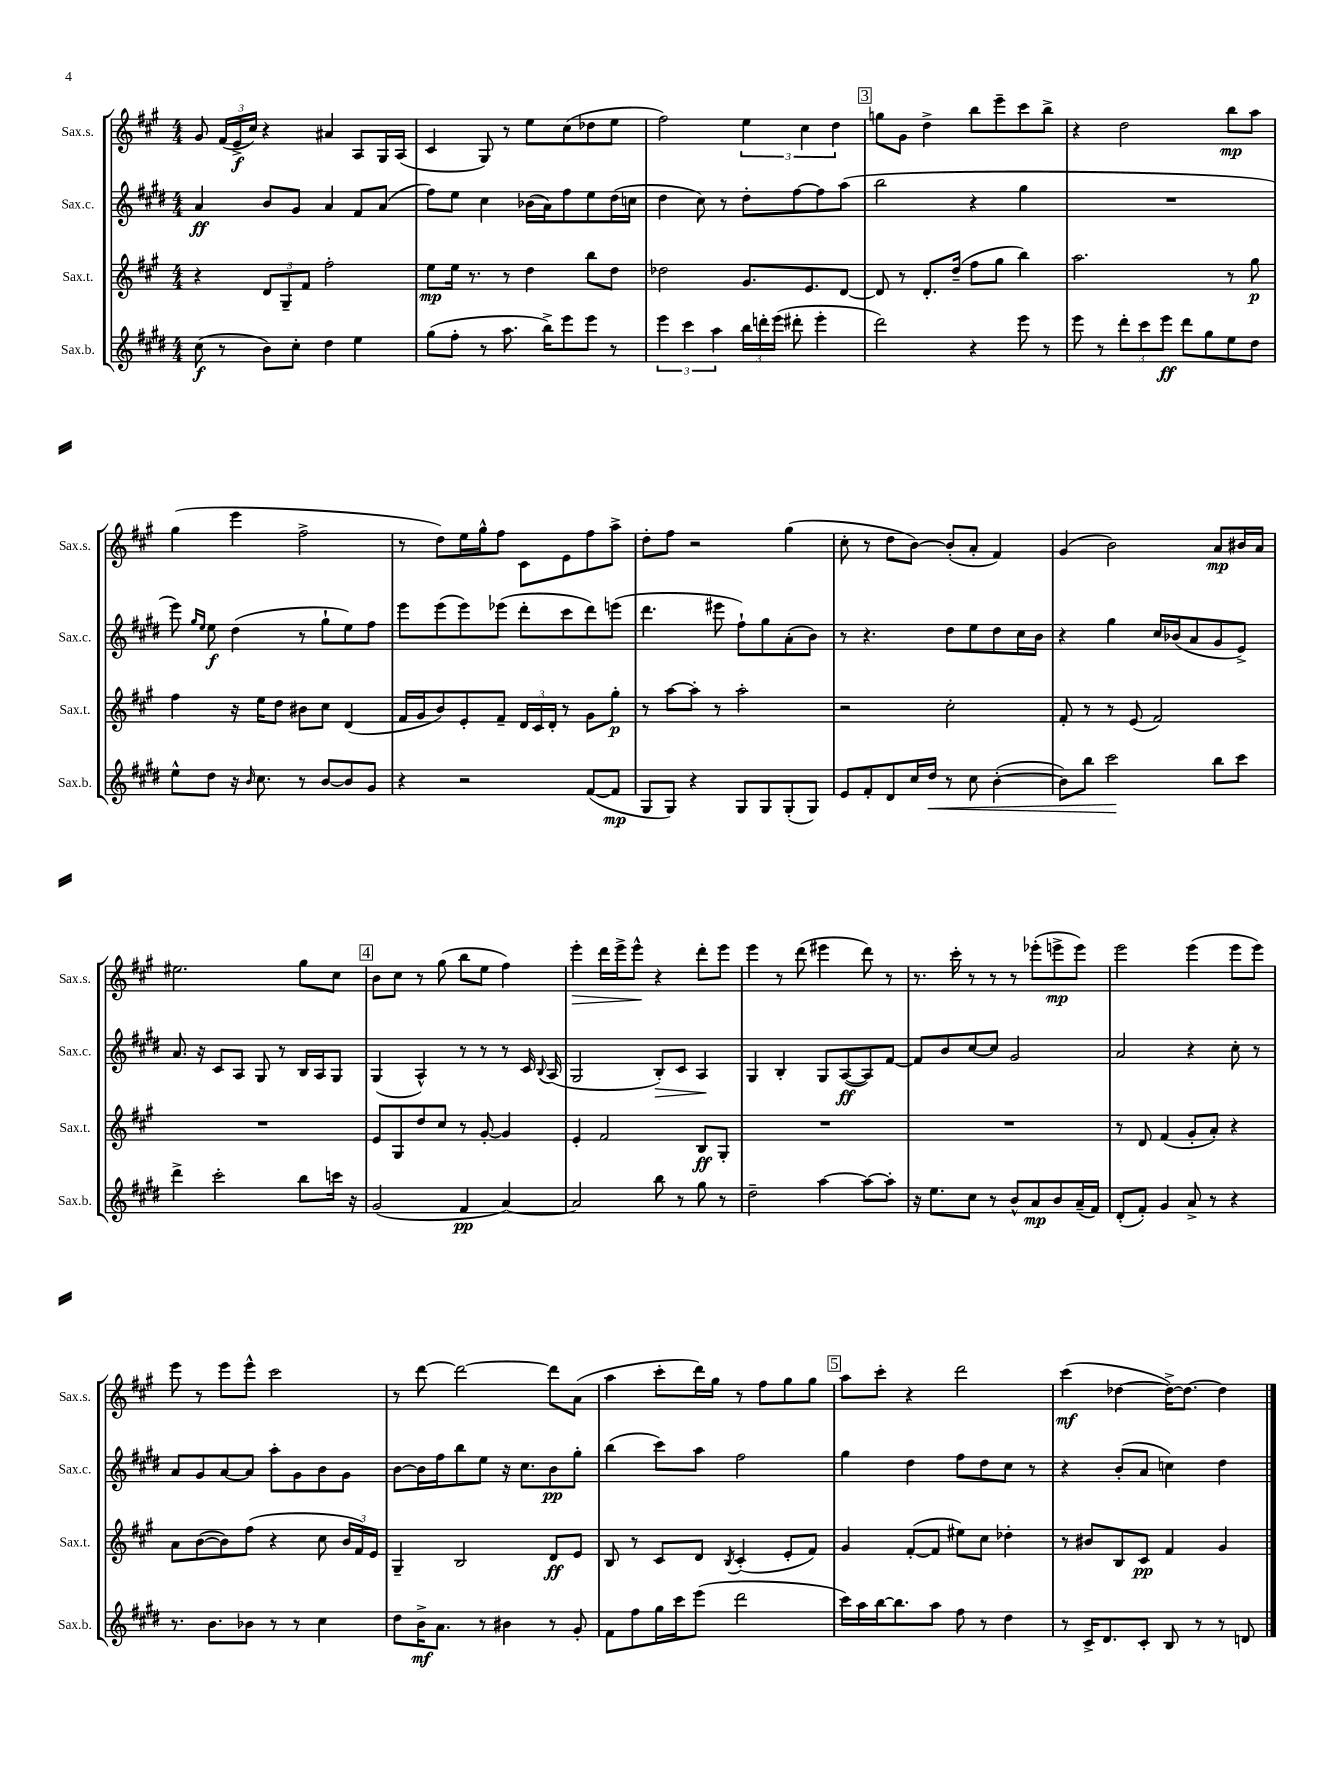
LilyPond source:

<<
\new StaffGroup <<
\new Staff = "s0" \with { instrumentName = "Sax.s." shortInstrumentName = "Sax.s." } {
    \clef treble \key a \major \numericTimeSignature \time 4/4
    \autoBeamOff gis'8 \tuplet 3/2 { fis'16[( e'16->\f cis''16]) } r4 ais'4 a8[ gis16 a16]( |
    cis'4 gis8) r8 e''8[ cis''8( des''8 e''8] |
    fis''2) \tuplet 3/2 { e''4 cis''4 d''4 } |
    \mark \markup { \box "3" } g''8[ gis'8] d''4-> b''8[ e'''8-- cis'''8 b''8]-> |
    r4 d''2 b''8[\mp a''8] |
    gis''4( e'''4 fis''2-> |
    r8 d''8[) e''16 gis''16-^ fis''8] cis'8[ e'8 fis''8 a''8]-> |
    d''8[-. fis''8] r2 gis''4( |
    cis''8-. r8 d''8[ b'8]~) b'8[-.( a'8]-. fis'4) |
    gis'4( b'2) a'8[\mp bis'16 a'16] |
    eis''2. gis''8[ cis''8] |
    \mark \markup { \box "4" } b'8[ cis''8] r8 gis''8( b''8[ e''8] fis''4) |
    e'''4-.\> d'''16[ e'''16-> e'''8]-^\! r4 d'''8[-. e'''8] |
    e'''4 r8 d'''8( eis'''4 d'''8) r8 |
    r8. cis'''16-. r8 r8 r8 ees'''8[-.( e'''8->\mp e'''8]) |
    e'''2 e'''4( e'''8[ e'''8]) |
    e'''8 r8 e'''8[ e'''8]-^ cis'''2 |
    r8 d'''8~ d'''2~ d'''8[ a'8]( |
    a''4 cis'''8[-. d'''16) gis''16] r8 fis''8[ gis''8 gis''8] |
    \mark \markup { \box "5" } a''8[ cis'''8]-. r4 d'''2 |
    cis'''4\mf( des''4~ des''16[~->) des''8.]~ des''4 \bar "|." |
}
\new Staff = "s1" \with { instrumentName = "Sax.c." shortInstrumentName = "Sax.c." } {
    \clef treble \key e \major \numericTimeSignature \time 4/4
    \autoBeamOff a'4\ff b'8[ gis'8] a'4 fis'8[ a'8]( |
    fis''8[) e''8] cis''4 bes'16[( a'16) fis''8 e''8 dis''16( c''16] |
    dis''4 cis''8) r8 dis''8[-. fis''8~ fis''8 a''8]( |
    \mark \markup { \box "3" } b''2 r4 gis''4 |
    R1 |
    e'''8) \grace { gis''16[ e''16] } e''8\f dis''4( r8 gis''8[-! e''8) fis''8] |
    e'''8[ e'''8( e'''8) ees'''8]( dis'''8[-. cis'''8 dis'''8) e'''8]( |
    dis'''4. eis'''8 fis''8[-!) gis''8 a'8-.( b'8]) |
    r8 r4. dis''8[ e''8 dis''8 cis''16 b'16] |
    r4 gis''4 cis''16[ bes'16( a'8 gis'8 e'8]->) |
    a'8. r16 cis'8[ a8] gis8 r8 b16[ a16 gis8] |
    \mark \markup { \box "4" } gis4( a4-^) r8 r8 r8 cis'16 \appoggiatura { b8 } a16( |
    gis2 b8[-.\>) cis'8] a4\! |
    gis4 b4-. gis8[ a8~\ff( a8) fis'8]~ |
    fis'8[ b'8 cis''8~ cis''8] gis'2 |
    a'2 r4 cis''8-. r8 |
    a'8[ gis'8 a'8~ a'8] a''8[-. gis'8 b'8 gis'8] |
    b'8[~ b'16 fis''16 b''8 e''8] r16 cis''8.[ b'8\pp gis''8]-. |
    b''4( cis'''8[) a''8] fis''2 |
    \mark \markup { \box "5" } gis''4 dis''4 fis''8[ dis''8 cis''8] r8 |
    r4 b'8[-.( a'8] c''4) dis''4 \bar "|." |
}
\new Staff = "s2" \with { instrumentName = "Sax.t." shortInstrumentName = "Sax.t." } {
    \clef treble \key a \major \numericTimeSignature \time 4/4
    \autoBeamOff r4 \tuplet 3/2 { d'8[ gis8-- fis'8] } fis''2-. |
    e''8[\mp e''16] r8. r8 d''4 b''8[ d''8] |
    des''2 gis'8.[ e'8. d'8]~ |
    \mark \markup { \box "3" } d'8 r8 d'8.[-. d''16]--( fis''8[ gis''8] b''4) |
    a''2. r8 gis''8\p |
    fis''4 r16 e''16[ d''8] bis'8[ cis''8] d'4( |
    fis'16[ gis'16 b'8) e'8-. fis'8]-- \tuplet 3/2 { d'16[ cis'16 d'16]-. } r8 gis'8[ gis''8]-.\p |
    r8 a''8[~ a''8]-. r8 a''2-. |
    r2 cis''2-. |
    fis'8-. r8 r8 e'8( fis'2) |
    R1 |
    \mark \markup { \box "4" } e'8[ gis8 d''8 cis''8] r8 gis'8~-. gis'4 |
    e'4-. fis'2 b8[\ff gis8]-. |
    R1 |
    R1 |
    r8 d'8 fis'4( gis'8[-. a'8]-.) r4 |
    a'8[ b'8~( b'8) fis''8]( r4 cis''8 \tuplet 3/2 { b'16[ fis'16) e'16] } |
    gis4-- b2 d'8[\ff e'8] |
    b8 r8 cis'8[ d'8] \acciaccatura { b8 } cis'4-.( e'8[-. fis'8]) |
    \mark \markup { \box "5" } gis'4 fis'8[~-.( fis'8] eis''8[) cis''8] des''4-. |
    r8 bis'8[ b8 cis'8]\pp fis'4 gis'4 \bar "|." |
}
\new Staff = "s3" \with { instrumentName = "Sax.b." shortInstrumentName = "Sax.b." } {
    \clef treble \key e \major \numericTimeSignature \time 4/4
    \autoBeamOff cis''8\f( r8 b'8[) cis''8]-. dis''4 e''4 |
    gis''8[( fis''8]-. r8 a''8. b''16[->) e'''8 e'''8] r8 |
    \tuplet 3/2 { e'''4 cis'''4 a''4 } \tuplet 3/2 { b''16[ d'''16-. e'''16]( } dis'''8-. e'''4-. |
    \mark \markup { \box "3" } dis'''2) r4 e'''8 r8 |
    e'''8 r8 \tuplet 3/2 { dis'''8[-. cis'''8 e'''8]\ff } dis'''8[ gis''8 e''8 dis''8] |
    e''8[-^ dis''8] r16 \grace { b'16 } cis''8. r8 b'8[~ b'8 gis'8] |
    r4 r2 fis'8[~( fis'8]\mp |
    gis8[ gis8]) r4 gis8[ gis8 gis8-.( gis8]) |
    e'8[ fis'8-. dis'8 cis''16 dis''16]\< r8 cis''8 b'4~-.( |
    b'8[) b''8] cis'''2\! b''8[ cis'''8] |
    dis'''4-> cis'''2-. b''8[ c'''16] r16 |
    \mark \markup { \box "4" } gis'2( fis'4\pp a'4~) |
    a'2 b''8 r8 gis''8 r8 |
    dis''2-- a''4~ a''8[~ a''8]-. |
    r16 e''8.[ cis''8] r8 b'8[-^ a'8\mp b'8 a'16--( fis'16]) |
    dis'8[-.( fis'8]-.) gis'4 a'8-> r8 r4 |
    r8. b'8.[ bes'8] r8 r8 cis''4 |
    dis''8[ b'16->\mf a'8.] r8 bis'4 r8 gis'8-. |
    fis'8[ fis''8 gis''16 cis'''16 e'''8]( dis'''2 |
    \mark \markup { \box "5" } cis'''16[) a''16 b''16~ b''8. a''8] fis''8 r8 dis''4 |
    r8 cis'16[-> dis'8. cis'8]-. b8 r8 r8 d'8 \bar "|." |
}
>>
>>
\layout { \context { \Score \remove "Bar_number_engraver" } }
